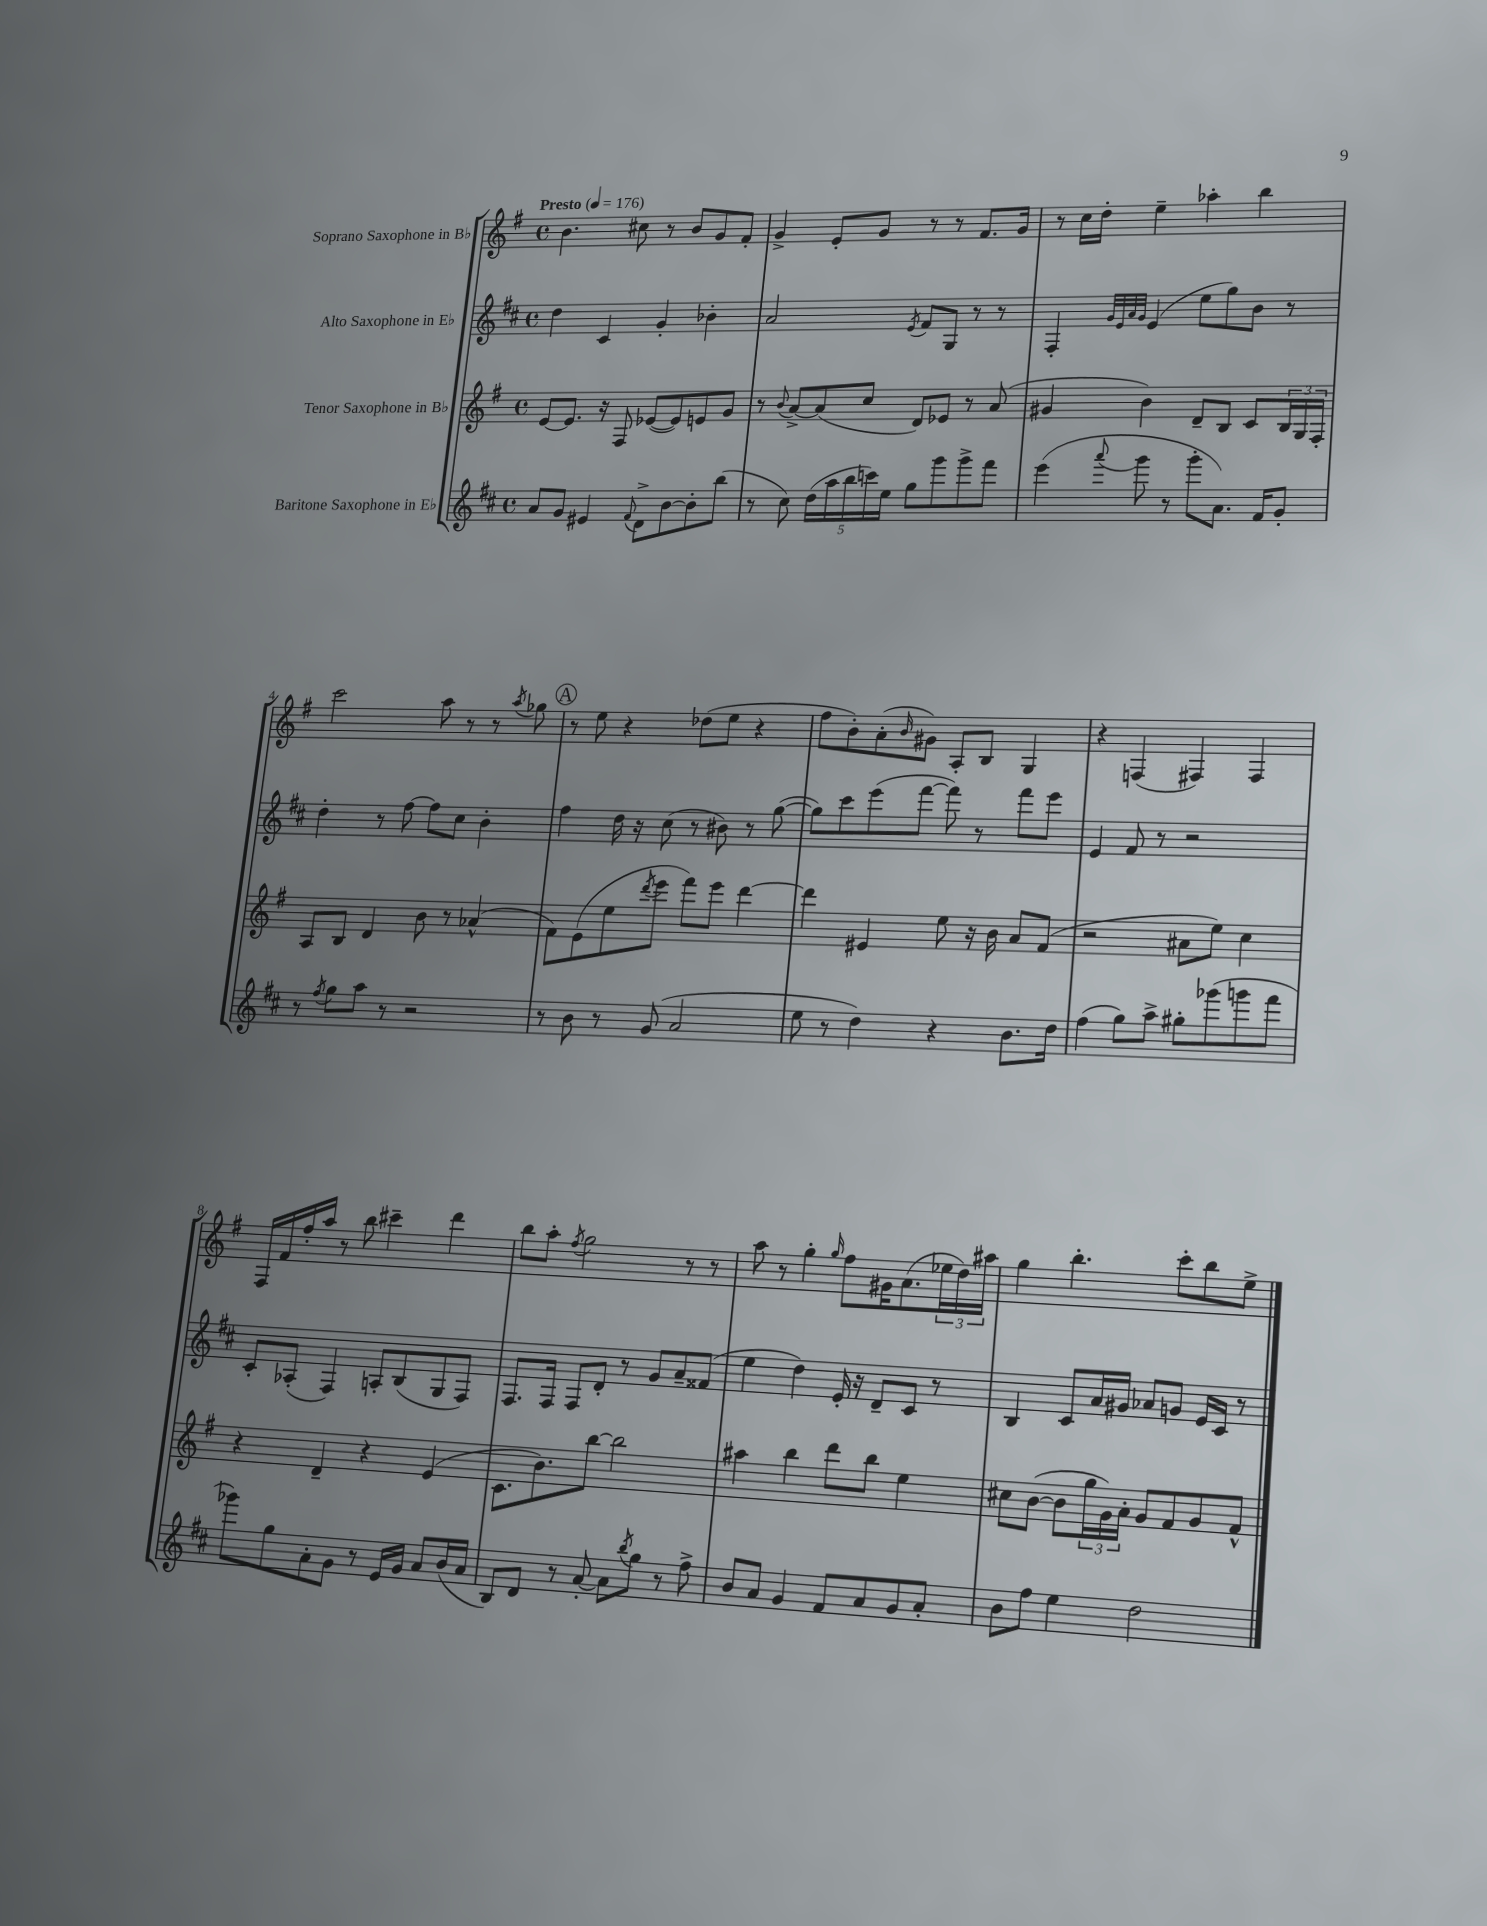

**kern	**kern	**kern	**kern
*staff4	*staff3	*staff2	*staff1
*clefG2	*clefG2	*clefG2	*clefG2
*k[f#c#]	*k[f#]	*k[f#c#]	*k[f#]
*M4/4	*M4/4	*M4/4	*M4/4
*met(c)	*met(c)	*met(c)	*met(c)
*MM176	*MM176	*MM176	*MM176
8a	[8e	4dd	4.b
8g	8.e]	.	.
4e#	.	4c#	.
.	16r	.	.
.	8F#	.	8cc#
8qqf#	.	.	.
8d^	([8e-	4g'	8r
[8b	8e-])	.	8b
8b']	8e	4b-'	8g
(8bb	8g	.	8f#'
=	=	=	=
8r	8r	2a	4g^
.	8qqb	.	.
8cc#)	[8a^	.	.
(20dd	(8a]	.	8e'
20aa	.	.	.
20bb	.	.	.
.	8cc	.	8g
20ccc)	.	.	.
20ee	.	.	.
.	.	8qe	.
8gg	8d)	8f#	8r
8ggg	8e-	8G	8r
8ggg^	8r	8r	8.f#
8fff#	(8a	8r	.
.	.	.	16g
=	=	=	=
(4eee	4g#	4F#'	8r
.	.	.	16cc
.	.	.	16dd'
.	.	32qqg	.
.	.	32qqe	.
.	.	32qqa	.
8qqaaa	.	32qqg	.
8ggg	4b)	(4e	4ee~
8r	.	.	.
8ggg'	8d~	8ee	4aa-'
8.a)	8B	8gg)	.
.	8c	8b	4bb
16f#	.	.	.
8g'	24B	8r	.
.	24G	.	.
.	24F#'	.	.
=	=	=	=
8r	8A	4dd'	2ccc
8qff#	.	.	.
8gg	8B	.	.
8aa	4d	8r	.
8r	.	[8ff#	.
2r	8b	8ff#]	8aa
.	8r	8cc#	8r
.	(4a-^^	4b'	8r
.	.	.	8qaa
.	.	.	8gg-
=	=	=	=
8r	8f#)	4ff#	8r
8b	(8e	.	8ee
8r	8ee	16dd	4r
.	.	16r	.
.	8qddd	.	.
(8g	8eee	(8cc#	.
2a	8fff#)	8r	(8dd-
.	8eee	8b#)	8ee
.	[4ddd	8r	4r
.	.	([8gg	.
=	=	=	=
8ee	4ddd]	8gg])	8ff#
8r	.	8ccc#	8b')
4dd)	4e#	(8eee	(8a'
.	.	.	16qqb
.	.	[8fff#	8g#)
4r	8ee	8fff#])	8A'
.	16r	8r	8B
.	16b	.	.
8.b	8a	8fff#	4G
.	(8f#	8eee	.
16dd	.	.	.
=	=	=	=
(4ff#	2r	4e	4r
8gg)	.	8f#	(4F
8aa^	.	8r	.
8gg#'	8a#	2r	4F#)
(8ggg-	8ee)	.	.
8ggg	4cc	.	4F#
8fff#	.	.	.
=	=	=	=
8ggg-)	4r	8c#'	16F#
.	.	.	16f#
8gg	.	(8A-'	16ff#'
.	.	.	16aa
8a'	4d~	4F#)	8r
8g	.	.	8bb
8r	4r	8A'	4ccc#~
16e	.	(8B	.
16g	.	.	.
8a	(4e	8G	4ddd
(16b	.	8F#)	.
16a	.	.	.
=	=	=	=
8B)	8.c	8.F#	8bb
8d	.	.	8aa'
.	8.b)	16F#	.
.	.	.	8qff#
8r	.	8F#	2gg
[8a'	[8bb	8d'	.
8a]	2bb]	8r	.
8qbb	.	.	.
8gg	.	8g	.
8r	.	8a~	8r
8ff#^	.	(8f##	8r
=	=	=	=
8b	4aa#	4ee	8aa
8a	.	.	8r
4g	4bb	4dd)	4gg'
.	.	.	16qqgg
8f#	8ddd	16e'	8ff#
.	.	16r	.
8a	8bb	8d~	16g#
.	.	.	(8.a
8g	4ee	8c#	.
8a'	.	8r	24ee-
.	.	.	24dd)
.	.	.	24aa#
=	=	=	=
8b	8cc#	4B	4gg
8ff#	([8b	.	.
4ee	8b]	8c#	4.bb'
.	24gg	16a	.
.	24g)	.	.
.	.	16g#	.
.	24a'	.	.
2dd	8g	8a-	.
.	8f#	8g	8ccc'
.	8g	16e	8bb
.	.	16c#	.
.	8f#^^	8r	8ee^
==	==	==	==
*-	*-	*-	*-
